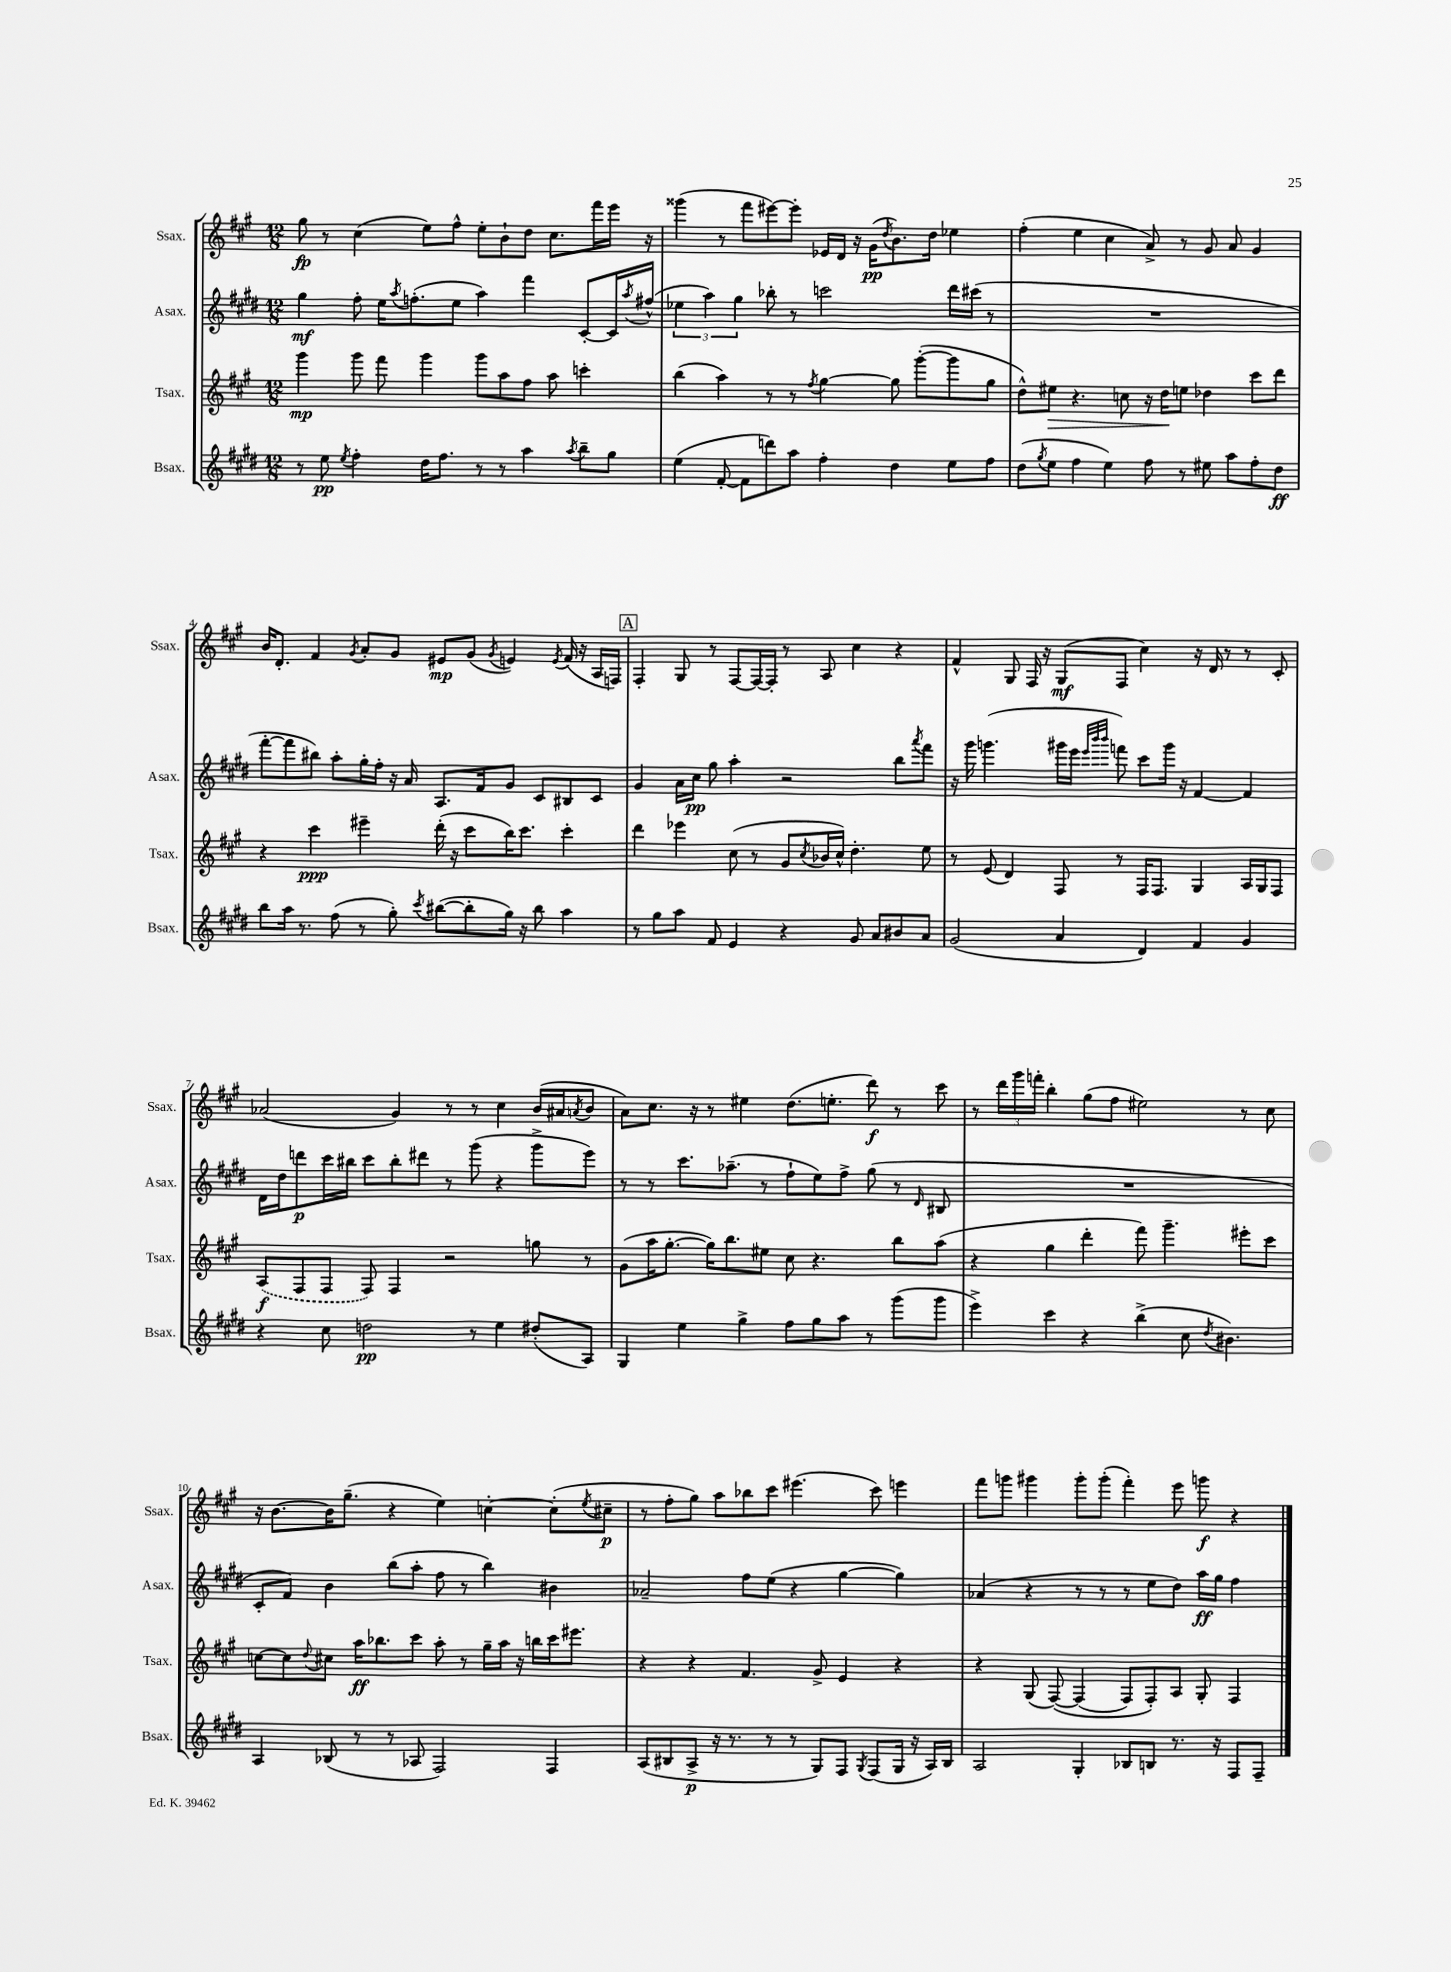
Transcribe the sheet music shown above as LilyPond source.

<<
\new StaffGroup <<
\new Staff = "s0" \with { instrumentName = "Ssax." shortInstrumentName = "Ssax." } {
    \clef treble \key a \major \numericTimeSignature \time 12/8
    gis''8\fp r8 cis''4( e''8) fis''8-^ e''8-. b'8-! d''8 cis''8. fis'''16 e'''16 r16 |
    gisis'''4( r8 fis'''8 eis'''8~) eis'''8-. ees'16 d'16 r16 gis'16\pp( \acciaccatura { d''8 } b'8.) d''16 ees''4 |
    fis''4-.( e''4 cis''4 a'8->) r8 gis'8 a'8 gis'4 |
    b'16 d'8.-. fis'4 \acciaccatura { gis'8 } a'8-. gis'8 eis'8\mp gis'8( \acciaccatura { gis'8 } e'4) \acciaccatura { e'8 } fis'16( r16 a16 f16) |
    \mark \markup { \box "A" } fis4-. gis8 r8 fis8~ fis16~ fis16-. r8 a8 cis''4 r4 |
    fis'4-^ gis8 fis16 r16 gis8\mf( fis8 cis''4) r16 d'16 r8 r8 cis'8-. |
    aes'2( gis'4) r8 r8 cis''4 b'16( ais'16 \acciaccatura { a'8 } b'8 |
    a'8) cis''8. r16 r8 eis''4 d''8.( e''8.-. d'''8\f) r8 cis'''8 |
    r8 \tuplet 3/2 { d'''16 gis'''16 f'''16-. } b''4-. gis''8( fis''8 eis''2) r8 cis''8 |
    r16 b'8.~ b'16 gis''8.--( r4 e''4) c''4~-. c''8-.( \acciaccatura { e''8 } cis''8--\p |
    r8 fis''8-. gis''8) a''8 bes''8 cis'''8 eis'''4.( cis'''8) e'''4 |
    fis'''8 g'''8 gis'''4 gis'''8-. gis'''8-.( fis'''4-.) e'''8 g'''8\f r4 \bar "|." |
}
\new Staff = "s1" \with { instrumentName = "Asax." shortInstrumentName = "Asax." } {
    \clef treble \key e \major \numericTimeSignature \time 12/8
    gis''4\mf fis''8-. e''16 \acciaccatura { a''8 } f''8.-.( e''8 a''4) fis'''4 cis'8~-. cis'16 \acciaccatura { a''8 } fis''16-^( |
    \tuplet 3/2 { ees''4 a''4) gis''4 } bes''8-. r8 c'''2 dis'''16 cis'''16( r8 |
    R1. |
    fis'''8~-. fis'''8 bis''8) a''8-. gis''16-. fis''16-. r16 a'16 a8. fis'16 gis'8 cis'8 bis8 cis'8 |
    \mark \markup { \box "A" } gis'4 a'16 cis''16\pp gis''8 a''4-. r2 b''8 \acciaccatura { a'''8 } fis'''8 |
    r16 gis'''16 g'''4.( gis'''16 e'''16 \grace { e'''32 b'''32 b'''32 } f'''8) cis'''8 gis'''16 r16 fis'4~ fis'4 |
    dis'16 dis''16 d'''8\p cis'''16 bis''16 cis'''8 bis''8-. dis'''8 r8 gis'''8( r4 gis'''8-> e'''8) |
    r8 r8 cis'''8. aes''8.--( r8 fis''8-! e''8) fis''8-> gis''8( r8 \grace { dis'16 } bis8 |
    R1. |
    cis'8-. fis'8) b'4 b''8( a''8-. fis''8 r8 b''4) bis'4 |
    aes'2-- fis''8 e''8( r4 gis''4~ gis''4) |
    aes'4( r4 r8 r8 r8 e''8 dis''8) a''16\ff gis''16 fis''4 \bar "|." |
}
\new Staff = "s2" \with { instrumentName = "Tsax." shortInstrumentName = "Tsax." } {
    \clef treble \key a \major \numericTimeSignature \time 12/8
    gis'''4\mp gis'''8 fis'''8 gis'''4 gis'''8 a''8 fis''8 a''8 c'''4-. |
    b''4( a''4) r8 r8 \acciaccatura { fis''8 } gis''4~ gis''8 gis'''8~-.( gis'''8 gis''8 |
    d''8-^) eis''8\> r4. c''8 r16 d''16\! e''8 des''4 cis'''8 d'''8 |
    r4 cis'''4\ppp eis'''4-- d'''16-.( r16 cis'''8 b''16) cis'''8. cis'''4-. |
    \mark \markup { \box "A" } d'''4 ees'''4 cis''8( r8 gis'8 \acciaccatura { cis''8 } bes'16 cis''16-^) d''4.-. e''8 |
    r8 e'8( d'4) fis8 r8 fis16 fis8. gis4 a16 gis16 fis8 |
    \once \slurDashed a8\f( fis8 fis8 fis8) fis4 r2 g''8 r8 |
    gis'8( a''16 gis''8.~-. gis''16) b''8. eis''8 cis''8 r4. b''8 a''8( |
    r4 gis''4 d'''4-. fis'''8) gis'''4.-- eis'''8-. cis'''8 |
    c''8~ c''8 \appoggiatura { d''8 } cis''8 a''16\ff bes''8. cis'''8 a''8-. r8 gis''16-- a''16 r16 b''16 cis'''16 eis'''8. |
    r4 r4 fis'4. gis'8-> e'4 r4 |
    r4 gis8( fis8~)\( fis4( fis8) fis8-.\) a8 gis8-. fis4 \bar "|." |
}
\new Staff = "s3" \with { instrumentName = "Bsax." shortInstrumentName = "Bsax." } {
    \clef treble \key e \major \numericTimeSignature \time 12/8
    r8 e''8\pp \acciaccatura { e''8 } fis''4-. dis''16 fis''8. r8 r8 a''4 \acciaccatura { a''8 } b''8-- gis''8 |
    e''4( fis'8~-. fis'8 d'''8) a''8 fis''4-. dis''4 e''8 fis''8 |
    dis''8( \acciaccatura { gis''8 } e''8 fis''4 e''4) fis''8 r8 eis''8 a''8 fis''8-. dis''8\ff |
    b''8 a''16 r8. fis''8( r8 gis''8-.) \acciaccatura { cis'''8 } bis''8~( bis''8-. gis''16) r16 bis''8 a''4 |
    \mark \markup { \box "A" } r8 gis''8 a''8 fis'8 e'4 r4 gis'8 a'8 bis'8 a'8 |
    gis'2( a'4 dis'4) fis'4 gis'4 |
    r4 cis''8 d''2\pp r8 e''4 dis''8-.( a8) |
    gis4 e''4 gis''4-> fis''8 gis''8 a''8 r8 gis'''8( gis'''8 |
    e'''4->) cis'''4 r4 b''4->( cis''8 \acciaccatura { dis''8 } bis'4.) |
    a4 bes8( r8 r8 aes8 fis2) fis4 |
    a8( bis8 a8->\p r16 r8. r8 r8 gis8) fis8 \acciaccatura { gis8 } fis8( gis16 r16 a16) bis16 |
    a2 gis4-. bes8 b8 r8. r16 fis8 fis8-- \bar "|." |
}
>>
>>
